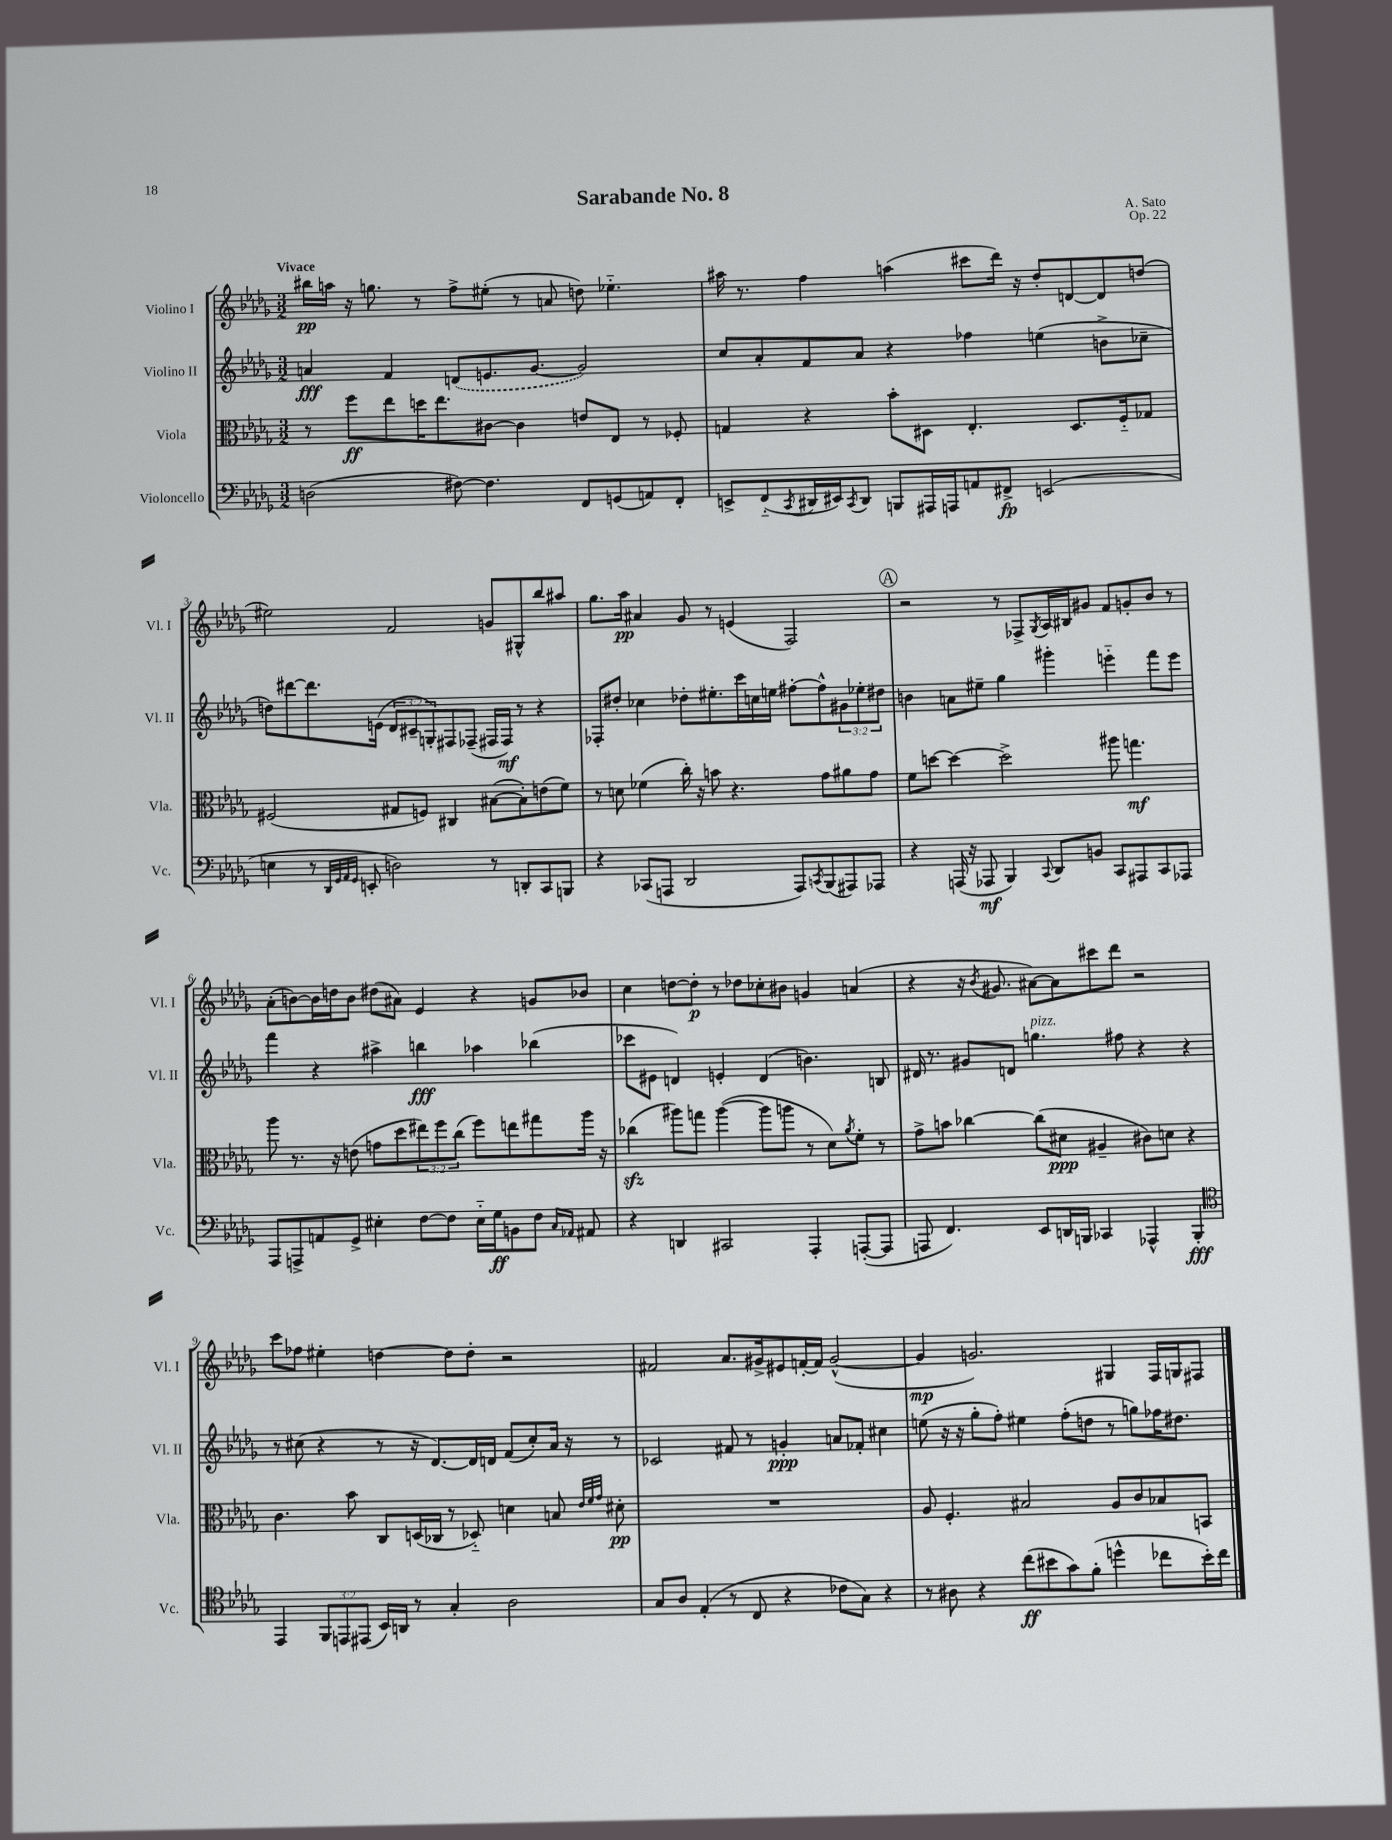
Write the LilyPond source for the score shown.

\header { title = "Sarabande No. 8" composer = "A. Sato" opus = "Op. 22" }
<<
\new StaffGroup <<
\new Staff = "s0" \with { instrumentName = "Violino I" shortInstrumentName = "Vl. I" } {
    \clef treble \key des \major \numericTimeSignature \time 3/2 \tempo "Vivace"
    bis''16\pp a''16 r16 g''8. r8 f''8-> eis''8-.( r8 a'8 d''8) ees''4.-_ |
    ais''16 r8. f''4 a''4( cis'''8 des'''16) r16 des''8-. d'8~ d'8 d''8( |
    eis''2) f'2 g'8 gis8-^ bes''8 ais''8 |
    ges''8. aes''16\pp ais'4 ges'8 r8 e'4( f2) |
    \mark \markup { \circle "A" } r2 r8 fes8-> \acciaccatura { ges8 } aes16 bis16 gis'8 f'8 g'8-. bes'8 r8 |
    aes'8-.( b'8~) b'16 d''16 b'8 dis''8( ais'8) ees'4 r4 g'8 bes'8 |
    c''4 d''8~ d''8-.\p r8 des''8 ces''8-. bis'8 g'4 a'4( |
    r4 r16 \acciaccatura { bes'8 } gis'8. ais'8~) ais'8 cis'''8 des'''8 r2 |
    c'''8 fes''8 eis''4-. d''4~ d''8 d''8-. r2 |
    fis'2 aes'8. gis'16-> eis'8 f'16~-. f'16 gis'2~-^( |
    gis'4\mp g'2.) gis4 f16 g16 fis8 \bar "|." |
}
\new Staff = "s1" \with { instrumentName = "Violino II" shortInstrumentName = "Vl. II" } {
    \clef treble \key des \major \numericTimeSignature \time 3/2 \override Staff.TupletNumber.text = #tuplet-number::calc-fraction-text
    a'4\fff f'4 \once \slurDashed d'8( e'8. ges'8.~ ges'2) |
    c''8 aes'8-. f'8 aes'8 r4 fes''4 e''4( b'8-> ces''8-- |
    d''8) dis'''8~ dis'''8. e'16( \tuplet 3/2 { des'8 cis'8-- g8-.) } fis8 fes8--( fis16 fis16\mf) r8 r4 |
    fes8-. dis''8-. ces''4 des''8-. eis''8.-. c'''16 c''16 e''16 fis''8~-. fis''8-^ \tuplet 3/2 { gis'8 ees''8-. dis''8 } |
    \mark \markup { \circle "A" } b'4 a'8 eis''8-- ges''4 gis'''4-. e'''4-_ f'''8 e'''8 |
    f'''4 r4 ais''4-> b''4\fff aes''4 bes''4( |
    ces'''8 eis'8 d'4) e'4-. d'4( b'4.) b8 |
    dis'16 r8. gis'8 d'8 g''4.^\markup { \italic "pizz." } fis''8 r4 r4 |
    r8 cis''8( r4 r8 r16 des'8.~) des'16 d'16 f'8( cis''8-.) aes'16 r16 r8 |
    ces'2 fis'8 r8 g'4-.\ppp a'8 fes'8-. cis''4 |
    e''8( r16 r16 ges''8-. f''8-.) eis''4 f''8-.( d''8 r8 g''8) fes''16 dis''8. \bar "|." |
}
\new Staff = "s2" \with { instrumentName = "Viola" shortInstrumentName = "Vla." } {
    \clef alto \key des \major \numericTimeSignature \time 3/2 \override Staff.TupletNumber.text = #tuplet-number::calc-fraction-text
    r8 f''8\ff ees''8 d''16 ees''8. cis'8~ cis'4 e'8 ees8 r8 fes8-. |
    g4 r4 bes'8-. dis8 ees4.-. dis8. f16-_ ges8 |
    fis2( gis8 f8) cis4 bis8~( bis8-.) e'8( f'8) |
    r8 d'8 fes'4( c''16-.) r16 b'8 r4. ges'8 ais'8 ges'8 |
    \mark \markup { \circle "A" } f'8 d''8~ d''4~ d''2-> ais''8 g''4.\mf |
    aes''8 r8. r16 e'8( g'8 des''8 \tuplet 3/2 { eis''8) f''8 c''8( } f''8) e''8 gis''8 aes''16 r16 |
    ces''4\sfz( ais''8) g''8 ais''4~( ais''8 a''8 r8 des'8) \acciaccatura { aes'8 } f'8-. r8 |
    ges'8-> b'8 ces''4~ ces''8( dis'8\ppp ais4-- cis'8) d'8 r4 |
    c'4. bes'8 c8 d16( ces16 r8 des8-_) d'4 b8 \grace { ees'32 f'32 ges'32 } dis'8-.\pp |
    R1. |
    aes8 f4.-. bis2 aes8 c'8 bes8 b,8 \bar "|." |
}
\new Staff = "s3" \with { instrumentName = "Violoncello" shortInstrumentName = "Vc." } {
    \clef bass \key des \major \numericTimeSignature \time 3/2 \override Staff.TupletNumber.text = #tuplet-number::calc-fraction-text
    d2( fis8~) fis4. f,8 g,8( a,8) f,8-. |
    e,8-> f,8-_( \acciaccatura { c,8 } dis,16 eis,16) \acciaccatura { c,8 } dis,8 b,,8 ais,,16 a,,16 a,8 fis,8->\fp e,2( |
    e4 r8 \grace { des,32 ges,32 aes,32 ges,32 } e,8-. d2) r8 d,8-. c,8 b,,8 |
    r4 ces,8( a,,8 des,2 a,,8) \acciaccatura { c,8 } bes,,8( ais,,8) aes,,8 |
    \mark \markup { \circle "A" } r4 a,,16( r16 aes,,8\mf bes,,4) \appoggiatura { c,8 } des,8 b,8 c,8 ais,,8 c,8 aes,,8 |
    aes,,8 a,,8-> a,8 ges,8-> eis4-. f8~ f8 eis16-_ ges16\ff b,8 f8 \grace { c16 aes,16 } ais,8 |
    r4 d,4 cis,2 aes,,4-. a,,8~-.( a,,8 |
    a,,8 f,4.) ees,8 d,16 b,,16 ces,4 aes,,4-^ b,,4-.\fff |
    \clef tenor ees,4 \tuplet 3/2 { f,8 e,8 eis,8( } bes,16) a,16 r8 ges4-. aes2 |
    ges8 aes8 ees4-.( r8 c8 r4 ces'8 ges8) r4 |
    r8 ais8 r4 c''8\ff( bis'8 ges'8) f'8-.( d''4-^ ces''8 bis'16-.) ces''16 \bar "|." |
}
>>
>>
